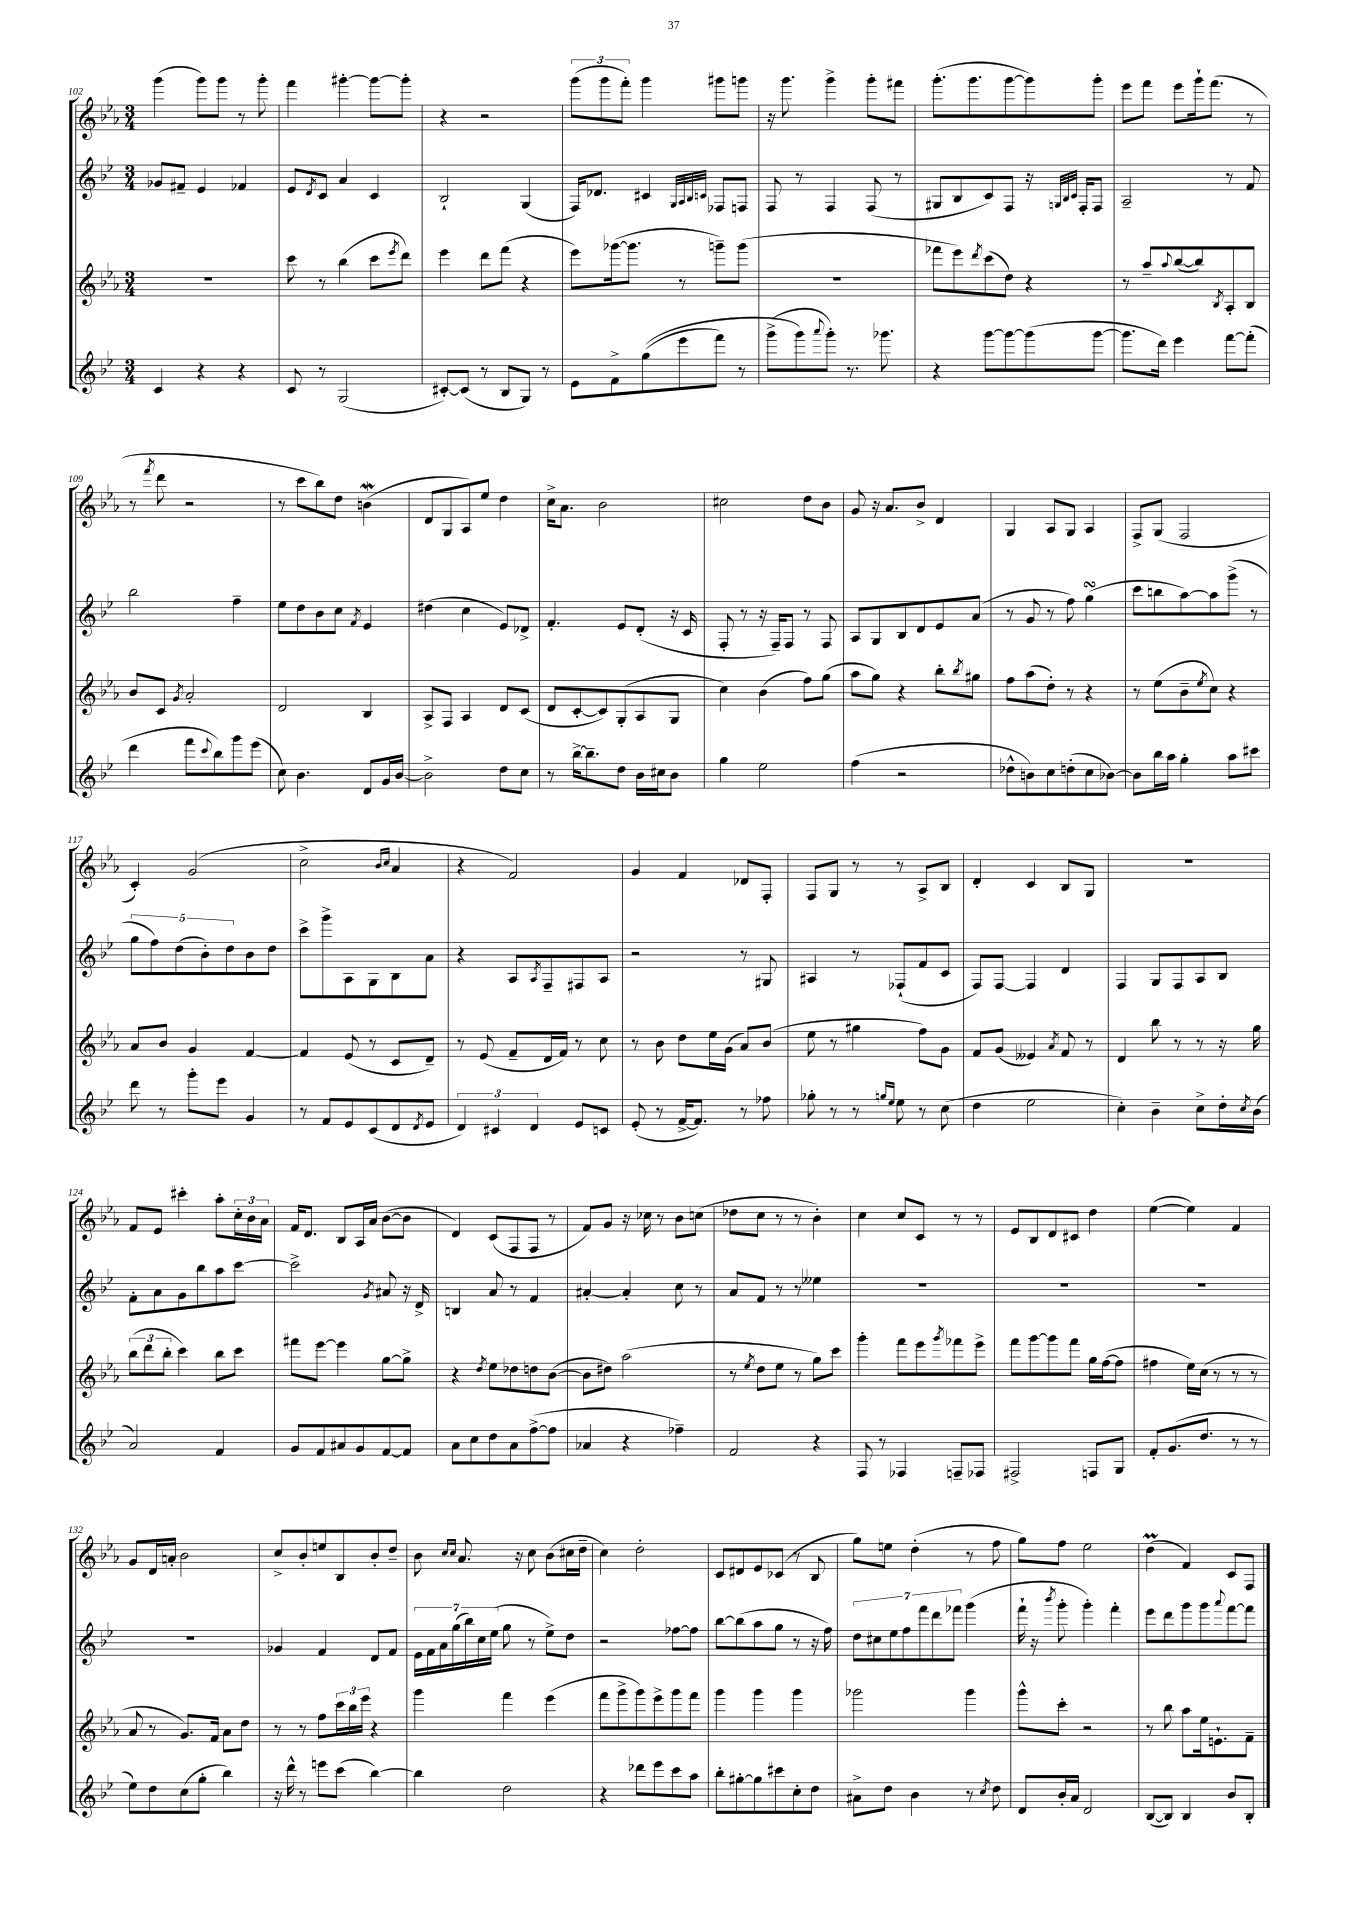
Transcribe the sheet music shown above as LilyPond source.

<<
\new StaffGroup <<
\new Staff = "s0" {
    \clef treble \key ees \major \numericTimeSignature \time 3/4
    g'''4( g'''8) g'''8 r8 g'''8-. |
    f'''4 gis'''4~-. gis'''8~ gis'''8-. |
    r4 r2 |
    \tuplet 3/2 { g'''8( g'''8 f'''8-.) } g'''4 gis'''8 g'''8 |
    r16 g'''8. g'''4-> g'''8-. fis'''8 |
    g'''8.-.( g'''8. g'''8~ g'''8) g'''8-. |
    ees'''8 f'''8 ees'''8 g'''16-! f'''8.( r8 |
    r8 \acciaccatura { f'''8 } d'''8 r2 |
    r8 c'''8 bes''8) d''8 b'4\mordent( |
    d'8 g8 aes8) ees''8 d''4 |
    c''16-> aes'8. bes'2 |
    cis''2 d''8 bes'8 |
    g'8 r16 aes'8. bes'8-> d'4 |
    g4 aes8 g8 aes4 |
    f8-> g8( f2 |
    c'4-.) g'2( |
    c''2-> \grace { bes'16 c''16 } aes'4 |
    r4 f'2) |
    g'4 f'4 des'8 f8-. |
    f8 g8 r8 r8 aes8-> bes8 |
    d'4-. c'4 bes8 g8 |
    R2. |
    f'8 ees'8 cis'''4-. aes''8-. \tuplet 3/2 { c''16-. bes'16 aes'16 } |
    f'16 d'8. bes8 aes16 aes'16 bes'8~( bes'8 |
    d'4) c'8( f8 f8 r8 |
    f'8) g'8 r16 ces''16 r8 bes'8 c''8( |
    des''8 c''8 r8 r8 bes'4-.) |
    c''4 c''8 c'8 r8 r8 |
    ees'8 bes8 d'8 cis'8 d''4 |
    ees''4~( ees''4) f'4 |
    g'8 d'16 a'16-. bes'2 |
    c''8-> bes'8-. e''8 bes8 bes'8-. d''8-- |
    bes'8 \grace { c''16 c''16 } aes'8. r16 c''8 bes'8( cis''16 d''16-- |
    c''4) d''2-. |
    c'8 dis'8 ees'8 ces'8( r8 bes8 |
    g''8) e''8 d''4-.( r8 f''8 |
    g''8) f''8 ees''2 |
    d''4\prall( f'4) c'8 f8 \bar "|." |
}
\new Staff = "s1" {
    \clef treble \key bes \major \numericTimeSignature \time 3/4
    ges'8 fis'8-- ees'4 fes'4 |
    ees'8 \acciaccatura { d'8 } c'8 a'4 c'4 |
    bes2-! g4( |
    f16) des'8. cis'4 \grace { g32 a32 bes32 c'32 } fes8 f8 |
    f8 r8 f4 f8( r8 |
    gis8 bes8 c'8) f8 r16 \grace { g32 bes32 c'32 } f16-. f8 |
    a2-- r8 f'8 |
    bes''2 f''4-- |
    ees''8 d''8 bes'8 c''8 \acciaccatura { f'8 } ees'4 |
    dis''4( c''4 ees'8) des'8-> |
    f'4.-. ees'8 d'8-.( r16 c'16 |
    f8-. r8 r16 f16--) f8 r8 f8 |
    a8 g8 bes8 d'8 ees'8 a'8( |
    r8 g'8 r8 f''8) g''4\turn( |
    c'''8 b''8 a''8~) a''8 g'''8->( r8 |
    \tuplet 5/4 { g''8 f''8) d''8( bes'8-.) d''8 } bes'8 d''8 |
    c'''8-> g'''8-> a8 g8 bes8 a'8 |
    r4 a8 \acciaccatura { a8 } f8-- fis8 a8 |
    r2 r8 gis8 |
    ais4 r8 fes8-!( f'8 c'8 |
    f8) f8~ f4 d'4 |
    f4 g8 f8 a8 bes8 |
    f'8-. a'8 g'8 bes''8 a''8 c'''8~ |
    c'''2-> \acciaccatura { g'8 } ais'8 r16 d'16-> |
    b4 a'8 r8 f'4 |
    ais'4~-. ais'4-. c''8 r8 |
    a'8 f'8 r8 r8 eeses''4 |
    R2. |
    R2. |
    R2. |
    R2. |
    ges'4 f'4 d'8 f'8 |
    \tuplet 7/4 { ees'16 f'16 a'16 g''16( bes''16) c''16 ees''16( } g''8 r8 ees''8->) d''8 |
    r2 fes''8~ fes''8 |
    bes''8~ bes''8( a''8 g''8 r8 r16 f''16) |
    \tuplet 7/4 { d''8 cis''8 ees''8 f''8 f'''8 d'''8 fes'''8 } g'''4( |
    f'''16-! r16 \acciaccatura { bes'''8 } g'''8-. g'''4-.) f'''4-. |
    ees'''8 d'''8 g'''8 g'''8 \appoggiatura { a'''8 } f'''8~ f'''8 \bar "|." |
}
\new Staff = "s2" {
    \clef treble \key ees \major \numericTimeSignature \time 3/4
    R2. |
    c'''8 r8 bes''4( c'''8 \acciaccatura { ees'''8 } d'''8) |
    ees'''4 d'''8 f'''8( r4 |
    ees'''8) ges'''16~( ges'''8. r8 g'''8--) g'''8( |
    R2. |
    fes'''8 ees'''8) \acciaccatura { d'''8 } c'''8( d''8) r4 |
    r8 aes''8-- \appoggiatura { aes''8 } bes''8~( bes''8) \acciaccatura { bes8 } aes8-. bes8 |
    bes'8 c'8 \acciaccatura { g'8 } aes'2-. |
    d'2 bes4 |
    aes8-> f8 aes4 d'8 c'8( |
    d'8 c'8~-. c'8) g8-.( aes8 g8 |
    c''4) bes'4( f''8) g''8( |
    aes''8 g''8) r4 bes''8-. \acciaccatura { bes''8 } gis''8 |
    f''8 aes''8( d''8-.) r8 r4 |
    r8 ees''8( bes'8-- \acciaccatura { ees''8 } c''8) r4 |
    aes'8 bes'8 g'4 f'4~ |
    f'4 ees'8( r8 c'8 d'8--) |
    r8 ees'8( f'8-- d'16 f'16) r8 c''8 |
    r8 bes'8 d''8 ees''16 g'16( aes'8) bes'8( |
    ees''8 r8 gis''4 f''8) g'8 |
    f'8 g'8( eeses'4) \acciaccatura { aes'8 } f'8 r8 |
    d'4 bes''8 r8 r8 r16 g''16 |
    \tuplet 3/2 { bes''8( d'''8 bes''8-. } c'''4) bes''8 c'''8 |
    fis'''8 ees'''8~ ees'''4 g''8~ g''8-> |
    r4 \acciaccatura { d''8 } ees''8 des''8 d''8 bes'8~( |
    bes'8 dis''8) aes''2( |
    r8 \acciaccatura { ees''8 } d''8 ees''8 r8 g''8) c'''8 |
    g'''4-. f'''8 ees'''8 \acciaccatura { g'''8 } fes'''8 ees'''8-> |
    f'''8 g'''8~ g'''8 f'''8 g''16 f''16~( f''8 |
    fis''4 ees''16) c''16( r8 r8 r8 |
    aes'8 r8 g'8.) f'16 aes'8 d''8 |
    r8 r8 f''8 \tuplet 3/2 { c'''16 bes''16 ees'''16 } r4 |
    g'''4 f'''4 ees'''4( |
    f'''8 g'''8-> g'''8) ees'''8-> g'''8 f'''8 |
    g'''4 g'''4 g'''4 |
    ges'''2 ges'''4 |
    g'''8-^ c'''8-. r2 |
    r8 bes''8 aes''8 ees''16 e'8.-! f'8-- \bar "|." |
}
\new Staff = "s3" {
    \clef treble \key bes \major \numericTimeSignature \time 3/4
    c'4 r4 r4 |
    c'8 r8 g2( |
    cis'8~-.) cis'8( r8 bes8 g8) r8 |
    ees'8 f'8-> g''8(\( ees'''8 f'''8) r8 |
    g'''8->( g'''8\) \appoggiatura { a'''8 } g'''8-.) r8. ges'''8. |
    r4 g'''8~ g'''8~ g'''8( g'''8~ |
    g'''8. d'''16) ees'''4 f'''8~ f'''8-.( |
    d'''4 f'''8 \appoggiatura { c'''8 } bes''8) g'''8 ees'''8( |
    c''8) bes'4. d'8 g'16 bes'16~ |
    bes'2-> d''8 c''8 |
    r8 bes''16~-> bes''8.-- d''8 bes'16 cis''16 bes'8 |
    g''4 ees''2 |
    f''4( r2 |
    des''8-^ b'8) c''8 d''8-.( c''8 bes'8~) |
    bes'8 bes''16 a''16 g''4-. a''8 cis'''8 |
    d'''8 r8 g'''8-. ees'''8 g'4 |
    r8 f'8 ees'8 c'8( d'8 \acciaccatura { d'8 } ees'8 |
    \tuplet 3/2 { d'4) cis'4 d'4 } ees'8 c'8 |
    ees'8-.( r8 f'16~-> f'8.) r8 fes''8 |
    ges''8-. r8 r8 \grace { g''16 ees''16 } ees''8 r8 c''8( |
    d''4 ees''2 |
    c''4-.) bes'4-- c''8-> d''16-. \acciaccatura { c''8 } bes'16( |
    a'2) f'4 |
    g'8 f'8 ais'8 g'8 f'8~ f'8 |
    a'8 c''8 d''8 a'8 f''8~->( f''8 |
    aes'4 r4 fes''4--) |
    f'2 r4 |
    f8 r8 fes4 f8-- fes8 |
    fis2-> f8 g8 |
    f'8-. g'8.( d''8. r8 r8 |
    ees''8) d''8 c''8( g''8-. bes''4) |
    r16 d'''16-^ r8 e'''8 c'''8( bes''4~) |
    bes''4 d''2 |
    r4 des'''8 ees'''8 c'''8 a''8 |
    bes''8-. gis''8~-. gis''8 cis'''8 c''8-. d''8 |
    ais'8-> d''8 bes'4 r8 \acciaccatura { c''8 } d''8 |
    d'8 bes'16-. a'16 d'2 |
    bes8~( bes8) bes4 bes'8 bes8-. \bar "|." |
}
>>
>>
\layout { \context { \Score currentBarNumber = #102 } }
